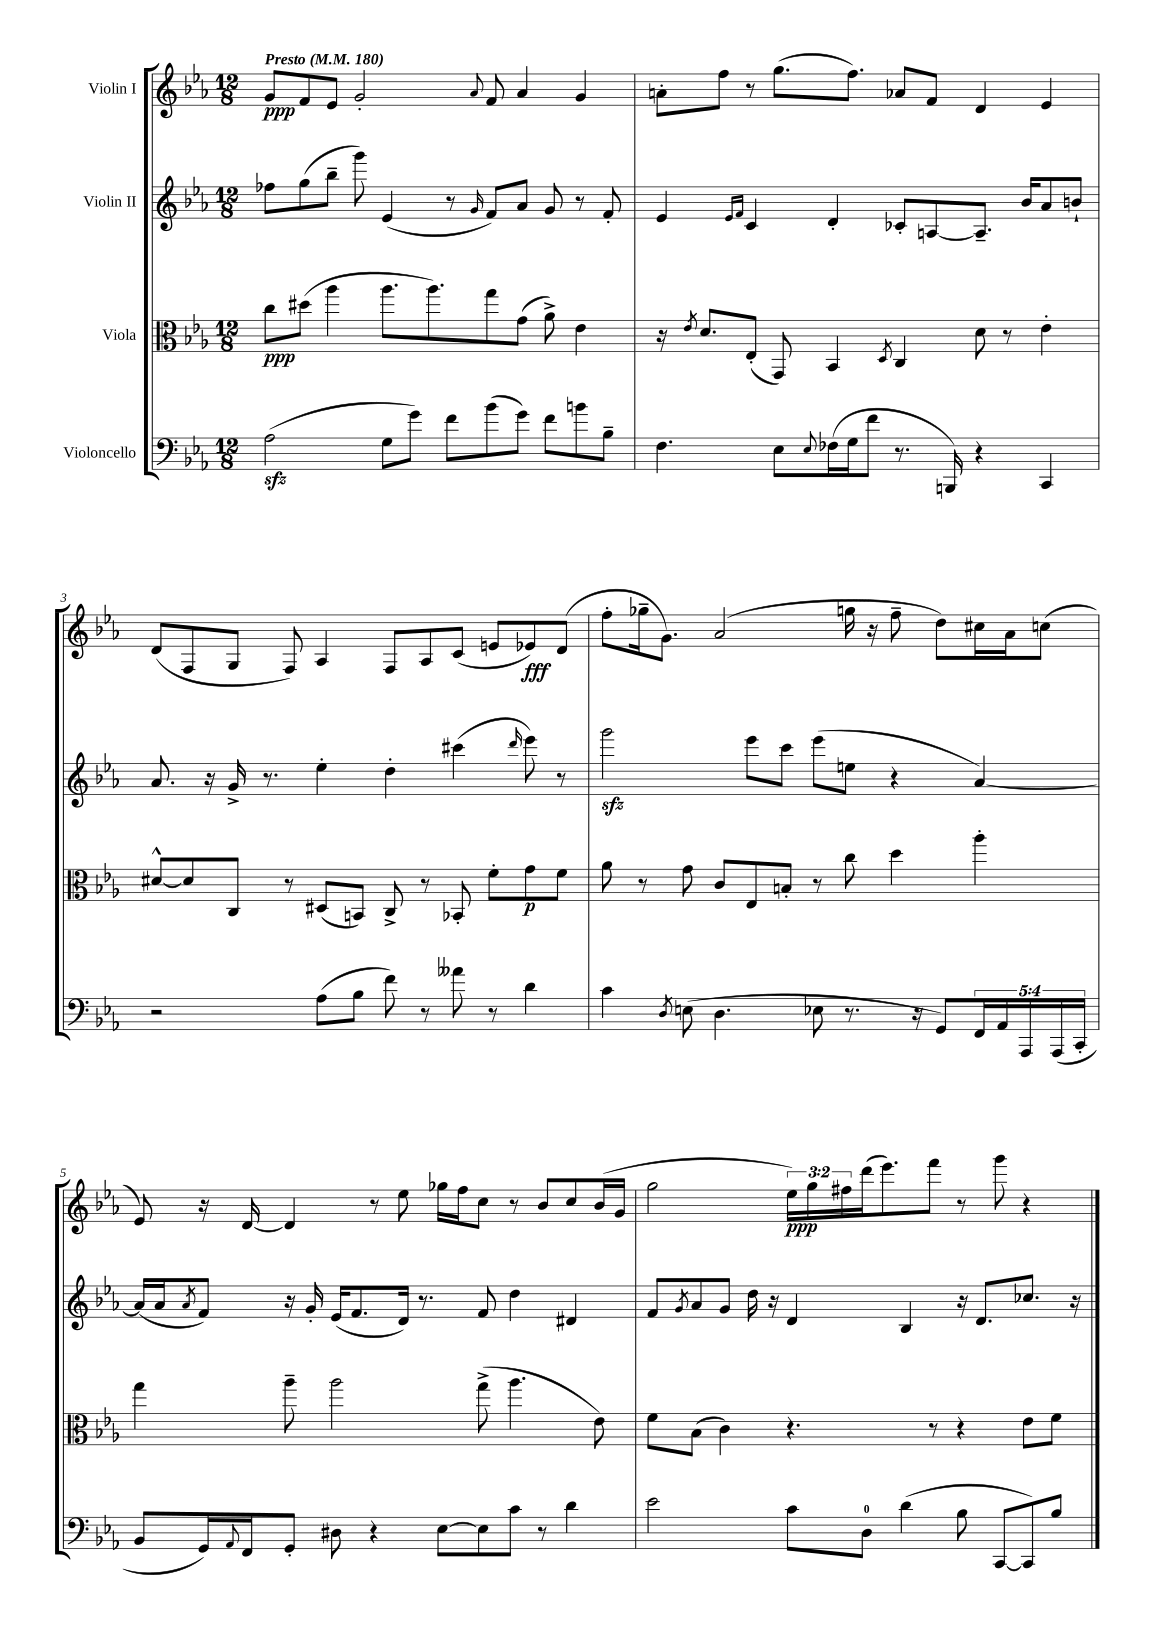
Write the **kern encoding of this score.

**kern	**kern	**kern	**kern
*staff4	*staff3	*staff2	*staff1
*clefF4	*clefC3	*clefG2	*clefG2
*k[b-e-a-]	*k[b-e-a-]	*k[b-e-a-]	*k[b-e-a-]
*M12/8	*M12/8	*M12/8	*M12/8
*MM180	*MM180	*MM180	*MM180
(2A-	8cc	8ff-	8g
.	(8dd#	(8gg	8f
.	4aa-	8bb-~	8e-
.	.	8ggg)	2g'
8G	8.aa-	(4e-	.
8g)	.	.	.
.	8.aa-)	.	.
8f	.	8r	.
.	.	16qqg	8qqa-
(8b-	8gg	8f)	8f
8g)	(8g	8a-	4a-
8f	8a-^)	8g	.
8b	4e-	8r	4g
8B-~	.	8f'	.
=	=	=	=
4.F	16r	4e-	8a'
.	8qe-	.	.
.	8.d	.	.
.	.	.	8ff
.	.	16qqe-	.
.	.	16qqf	.
.	(8E-'	4c	8r
8E-	8GG)	.	(8.gg
8qqE-	.	.	.
(16F-	4BB-	4d'	.
16G	.	.	8.ff)
8f	.	.	.
.	8qD	.	.
8.r	4C	8c-'	8a-
.	.	[8A	8f
16BBB)	.	.	.
4r	8d	8.A~]	4d
.	8r	.	.
.	.	16b-	.
4CC	4e-'	8a-	4e-
.	.	8b`	.
=	=	=	=
2r	[8d#^^	8.a-	(8d
.	8d#]	.	8F
.	.	16r	.
.	8C	16g^	8G
.	.	8.r	.
.	8r	.	8F)
(8A-	(8D#	4ee-'	4A-
8B-	8BB)	.	.
8f)	8C^	4dd'	8F
8r	8r	.	8A-
8a--	8BB-'	(4ccc#	(8c
8r	8f'	.	8e
.	.	16qqddd	.
4d	8g	8eee-)	8e-)
.	8f	8r	(8d
=	=	=	=
4c	8a-	2ggg	8ff'
.	8r	.	16gg-~
.	.	.	8.g)
8qD	.	.	.
(8E	8g	.	.
4.D	8c	.	(2a-
.	8E-	8eee-	.
.	8B'	8ccc	.
8E-	8r	(8eee-	.
8.r	8cc	8ee	16gg
.	.	.	16r
.	4dd	4r	8ff~
16r	.	.	.
8GG)	.	.	8dd)
20FF	4aa-'	[4a-)	16cc#
20AA-	.	.	.
.	.	.	16a-
20AAA-	.	.	.
.	.	.	(8cc
(20AAA-	.	.	.
20CC'	.	.	.
=	=	=	=
8BB-	4gg	(16a-]	8e-)
.	.	16a-	.
.	.	8qa-	.
16GG)	.	8f)	16r
8qqAA-	.	.	.
16FF	.	.	[16d
8GG'	8aa-~	16r	4d]
.	.	16g'	.
8D#	2aa-	(16e-	.
.	.	8.f	.
4r	.	.	8r
.	.	16d)	8ee-
.	.	8.r	.
[8E-	.	.	16gg-
.	.	.	16ff
8E-]	(8gg^	8f	8cc
8c	4.aa-	4dd	8r
8r	.	.	8b-
4d	.	4d#	8cc
.	8e-)	.	(16b-
.	.	.	16g
=	=	=	=
2e-	8f	8f	2gg
.	.	8qg	.
.	(8B-	8a-	.
.	4c)	8g	.
.	.	16dd	.
.	.	16r	.
8c	4.r	4d	24ee-)
.	.	.	24gg
.	.	.	24ff#
8D	.	.	(16ddd
.	.	.	8.eee-)
(4d	.	4B-	.
.	8r	.	8fff
8B-	4r	16r	8r
.	.	8.d	.
[8CC	.	.	8ggg
8CC])	8e-	8.cc-	4r
8B-	8f	.	.
.	.	16r	.
==	==	==	==
*-	*-	*-	*-
